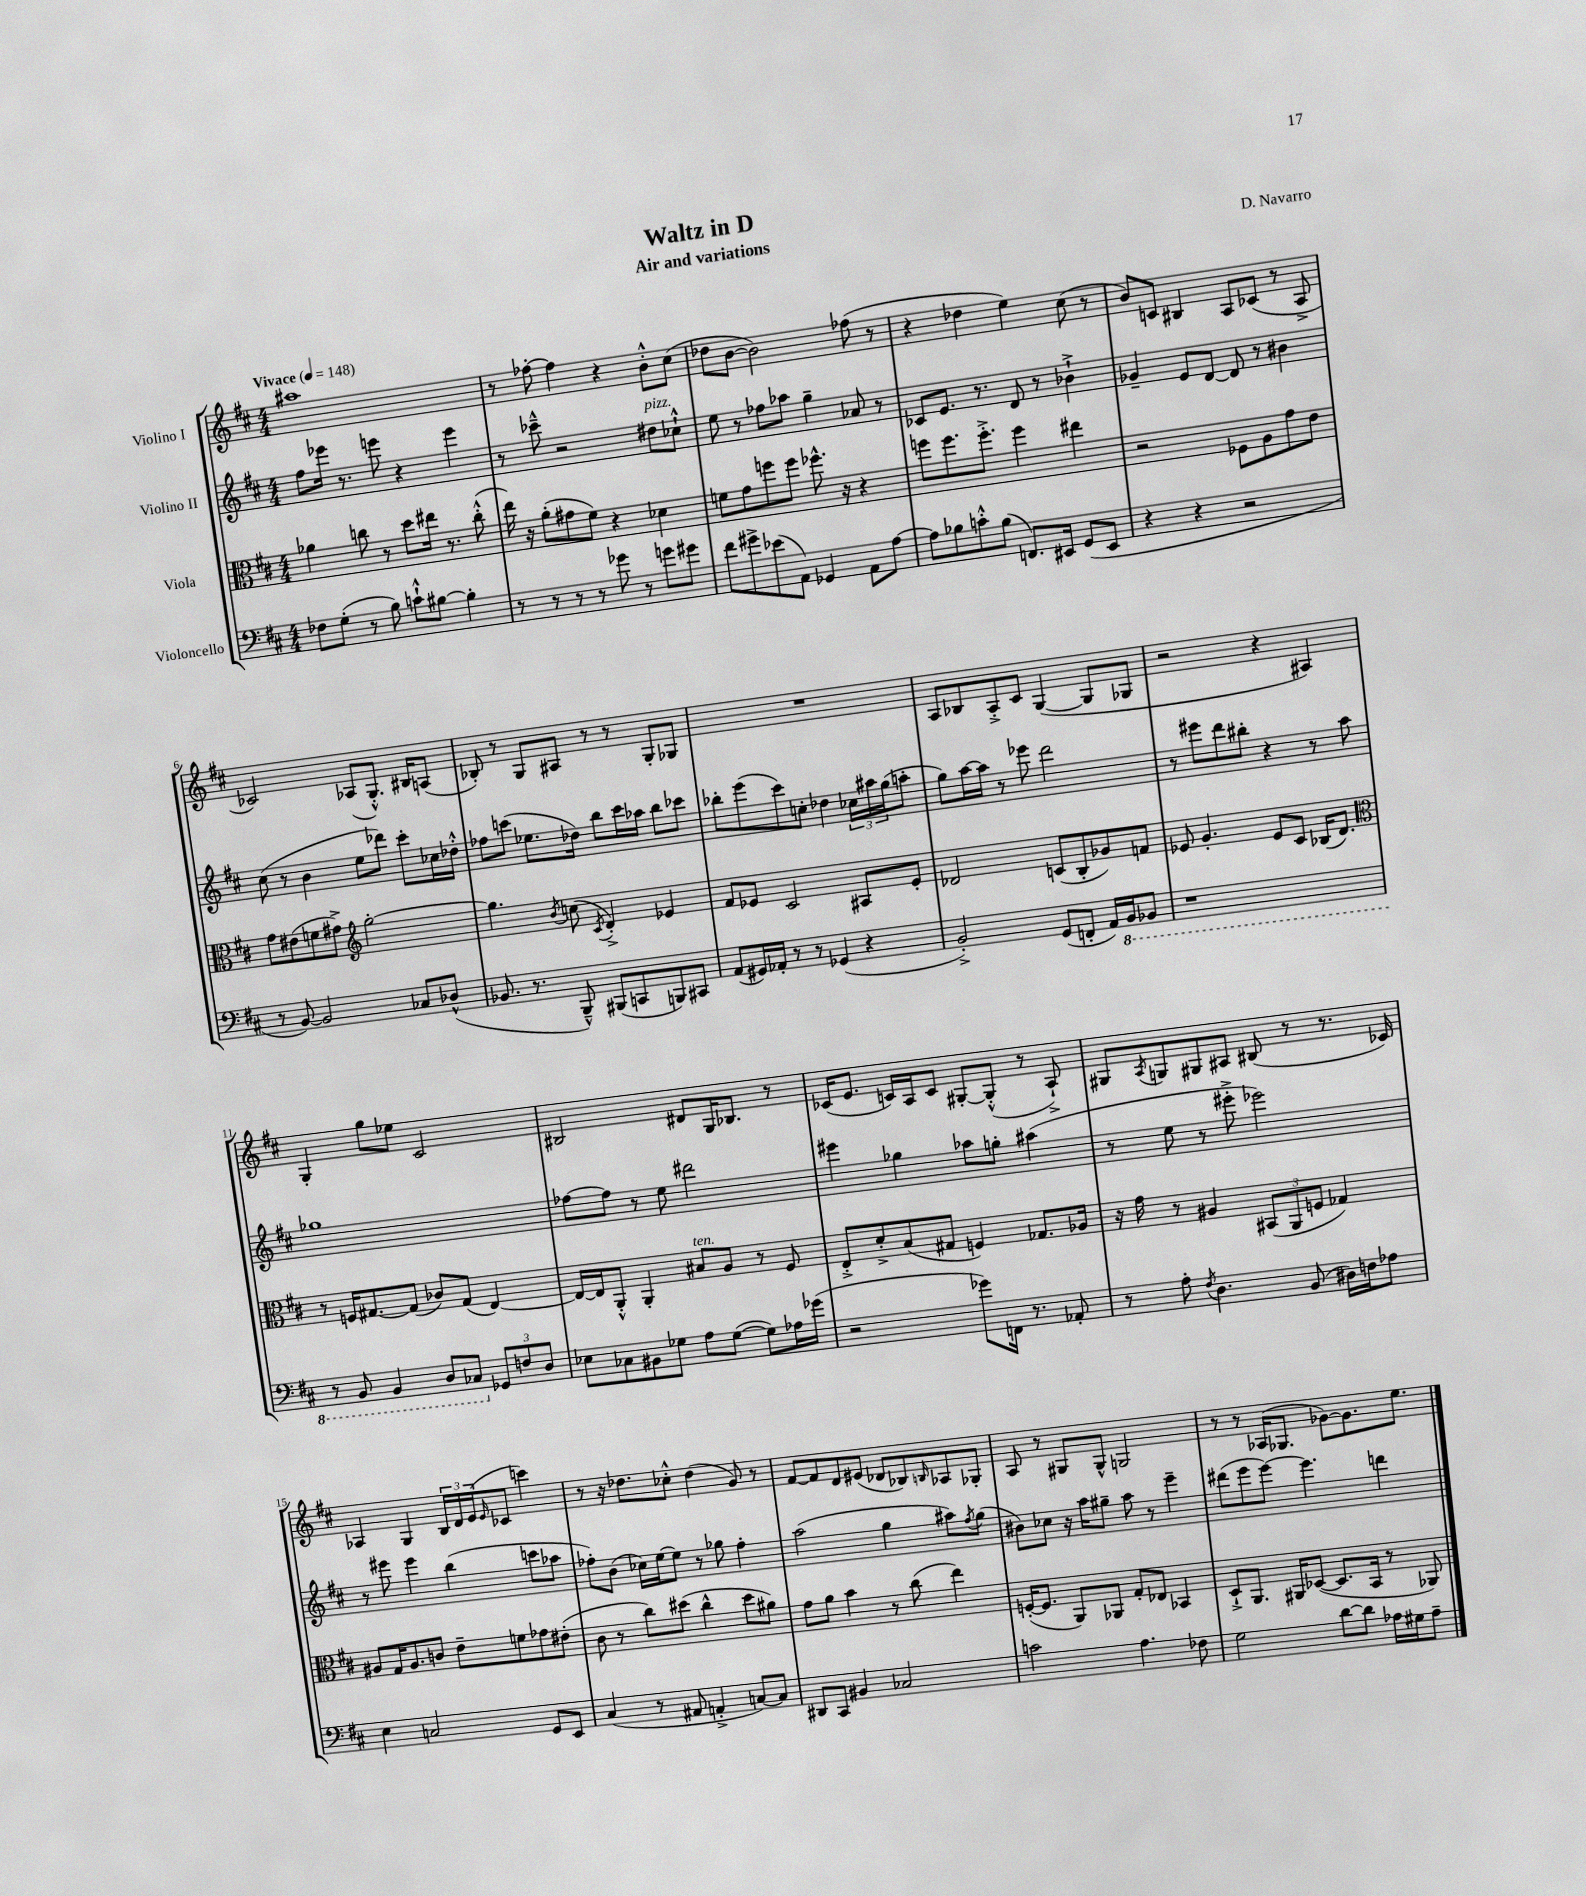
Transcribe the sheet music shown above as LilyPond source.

\header { title = "Waltz in D" composer = "D. Navarro" subtitle = "Air and variations" }
<<
\new StaffGroup <<
\new Staff = "s0" \with { instrumentName = "Violino I" } {
    \clef treble \key d \major \numericTimeSignature \time 4/4 \tempo "Vivace" 4 = 148
    ais''1 |
    r8 fes''8~-. fes''4 r4 b'8-.-^ cis''8( |
    des''8 b'8~ b'2) fes''8( r8 |
    r4 des''4 e''4) cis''8( r8 |
    b'8) c'8 bis4 a8 ces'8( r8 a8-> |
    ces'2) aes8( g8.-.-^) bis16 a8( |
    bes8-.) r8 g8 ais8 r8 r8 g8-. ges8 |
    R1 |
    a8 bes8 a8-.-> cis'8 g4~( g8 ges8 |
    r2 r4 ais4) |
    g4-. g''8 ees''8 cis'2 |
    bis2 dis'8 g16 bes8. r8 |
    ces'16( e'8. c'16) a16 c'8 gis8~-. gis8-.-^( r8 a8-!->) |
    gis8 \acciaccatura { a8 } g8 gis8 ais8 bis8( r8 r8. ces'16) |
    aes4 g4 \tuplet 3/2 { b16 d'16 e'16( } \grace { e'16 } ces'8 c'''4) |
    r8 r16 des''8. ces''8-.-^ des''4( g'8) r8 |
    fis'8~ fis'8 d'8 eis'8( des'8 bes8) \grace { b16 } aes8 ges8-. |
    a8 r8 gis8 gis8-^ g2 |
    r8 r8 aes16( ges8. ges'8~) ges'8. e''8. \bar "|." |
}
\new Staff = "s1" \with { instrumentName = "Violino II" } {
    \clef treble \key d \major \numericTimeSignature \time 4/4
    fis''8 ees'''16 r8. e'''8 r4 e'''4 |
    r8 ces'''8---^ r2 dis''8^\markup { \italic "pizz." } ces''8-!-^ |
    e''8 r8 fes''8 aes''8 g''4-- aes'8 r8 |
    ces'8 e'8. r8. d'8 r8 bes'4-!-> |
    ges'4-- e'8 d'8~ d'8 r8 bis'4 |
    cis''8( r8 b'4 e''8 des'''8) cis'''8-. ces''16 des''16-.-^ |
    fes''8 c'''8( ees''8. des''16) b''8 c'''16 aes''16 b''8 ces'''8 |
    bes''8-. e'''8( cis'''8) c''8-. des''4 \tuplet 3/2 { ces''16 ais''16 g''16( } a''8-. |
    g''8) a''16~ a''16 r8 ees'''8 d'''2 |
    r8 eis'''8 d'''8 bis''8-. r4 r8 a''8 |
    ges''1 |
    fes''8~ fes''8 r8 e''8 dis'''2 |
    eis'''4 ges''4 aes''8 g''8-. ais''4( |
    r8 e''8 r8 eis'''8-.-> ees'''2) |
    r8 eis'''8 eis'''4 b''4( c'''8 aes''8 |
    fes''8-.) b'8( ces''16) e''16~ e''8 r8 ges''8 fes''4-. |
    a''2( g''4 ais''8) \acciaccatura { fis''8 } g''8( |
    bis'8) ces''8 r16 a''16 gis''8-- a''8 r8 e'''4-- |
    dis'''8( e'''8 e'''8~) e'''4. d'''4 \bar "|." |
}
\new Staff = "s2" \with { instrumentName = "Viola" } {
    \clef alto \key d \major \numericTimeSignature \time 4/4
    aes'4 c''8 r8 d''8 eis''16 r8. c''8-.-^( |
    e''16) r16 a'8-.( gis'8 fis'8) r4 des'4 |
    f'8 g'8 f''8 f''8 fes''8.-^ r16 r4 |
    f''8 f''8. f''8.-.-> f''4 eis''4 |
    r2 fes8 a8 g'8 e'8 |
    g'8 eis'8( f'8 gis'8->) \clef treble g''2~-. |
    g''4. \acciaccatura { b'8 } c''8( \acciaccatura { cis'8 } d'4-.->) ees'4 |
    fis'8 ees'8 cis'2 ais8 ees'8-. |
    des'2 c'8( b8-. ges'8) f'8 |
    ees'8 g'4.-. ees'8 cis'8 bes16( d'8.) |
    \clef alto r8 f16 gis8.~ gis8( ces'8) gis8( e4~) |
    e16~ e16 a,8-.-^ a,4-. bis8^\markup { \italic "ten." } a8 r8 fis8 |
    e8-.-> d'8-.-> b8( gis8 f4) ges8. aes16 |
    r16 g'16 r8 ais4 \tuplet 3/2 { bis,8( a,8 f8 } ges4) |
    ais8 g16 ais8. c'8 e'8-- f'8 ges'8 eis'8-.( |
    cis'8 r8 cis''8) dis''8( cis''4-^ dis''8 ais'8) |
    g'8 a'8 b'4 r8 cis''8( e''4) |
    f16~-.( f8. a,8) aes,8 g8-. ees8 bes,4 |
    d8-!-> a,8. ais,16 des8~( des8. b,16 r8 aes,8) \bar "|." |
}
\new Staff = "s3" \with { instrumentName = "Violoncello" } {
    \clef bass \key d \major \numericTimeSignature \time 4/4
    fes8 g8-.( r8 b8) c'8-!-^ bis8~ bis4-. |
    r8 r8 r8 r8 ges'8 r8 g'8 gis'8 |
    fis'8 gis'8-> ees'8( a,8) ges,4 a,8 a8~ |
    a8 bes8 c'8-.-^ bes8( f,8.) eis,16 g,8( eis,8 |
    r4 r4 r2 |
    r8 b,8~) b,2 ces8 des8-^( |
    bes,8. r8. b,,8---^) bis,,8( c,8 b,,8) cis,8 |
    a,8( gis,16) aes,16-. r8 r8 ges,4( r4 |
    b,2-.->) g,8( f,8-. a,16) \ottava #-1 b,,16 bes,,8 |
    r1 |
    r8 b,,8 b,,4 d,8 ces,8 \ottava #0 \tuplet 3/2 { ges,8 f8 d8 } |
    ees8 ces8 bis,8 ges8 a8 ges8~( ges8) aes16 ges'16( |
    r2 ges'8) f,16 r8. aes,8-. |
    r8 a8-. \acciaccatura { fis8 } d4. b,8( dis16) f16 aes8 |
    e4 c2 g,8 e,8 |
    cis4( r8 ais,8 a,4-.-> c8~) c8 |
    dis,8 cis,8 bis,4 ces2 |
    c'2 a4. fes8 |
    g2 d'8~ d'8 aes16 gis16 aes8-- \bar "|." |
}
>>
>>
